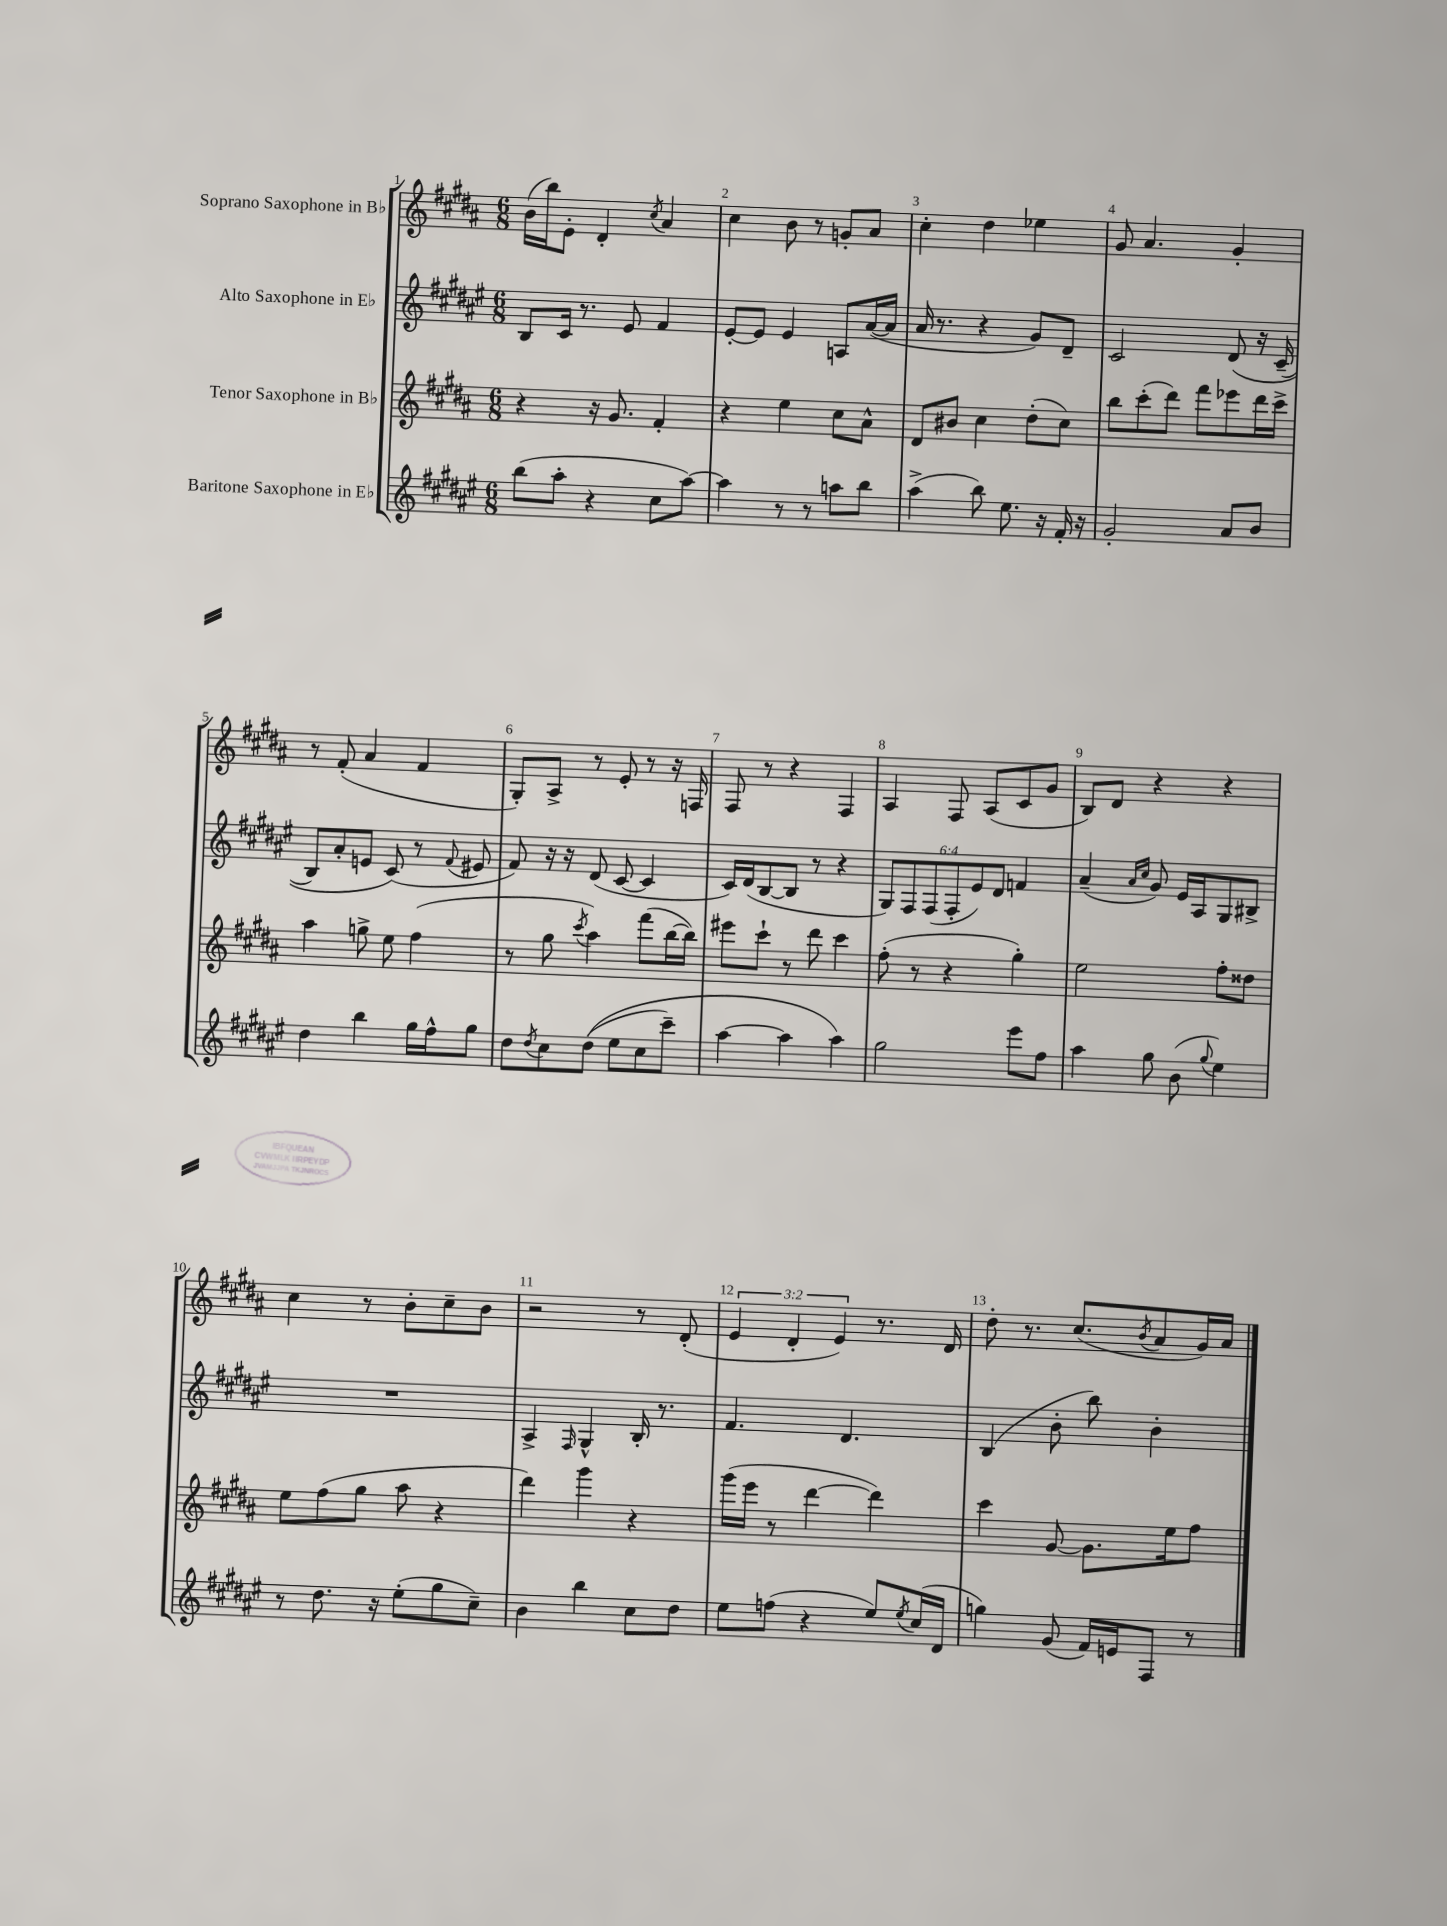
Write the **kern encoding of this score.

**kern	**kern	**kern	**kern
*staff4	*staff3	*staff2	*staff1
*clefG2	*clefG2	*clefG2	*clefG2
*k[f#c#g#d#a#e#]	*k[f#c#g#d#a#]	*k[f#c#g#d#a#e#]	*k[f#c#g#d#a#]
*M6/8	*M6/8	*M6/8	*M6/8
(8bb	4r	8B	(16b
.	.	.	16bb)
8aa#'	.	16c#	8e'
.	.	8.r	.
4r	16r	.	4d#'
.	8.g#	.	.
.	.	8e#	.
.	.	.	8qcc#
8cc#	4f#'	4f#	4a#
[8aa#)	.	.	.
=	=	=	=
4aa#]	4r	[8e#'	4cc#
.	.	8e#]	.
8r	4ee	4e#	8b
8r	.	.	8r
8aa	8cc#	8A	8g'
8bb	8a#^^	([16a#	8a#
.	.	16a#]	.
=	=	=	=
(4aa#^	8d#	16a#	4cc#'
.	.	8.r	.
.	8b#	.	.
8bb)	4cc#	4r	4dd#
8.ee#	.	.	.
.	(8dd#'	8g#)	4ee-
16r	.	.	.
16f#'	8cc#)	8d#~	.
16r	.	.	.
=	=	=	=
2g#'	8bb	2c#	8g#
.	(8ccc#'	.	4.a#
.	8ddd#)	.	.
.	8fff#	.	.
8a#	8eee-	&(8d#	4g#'
8b	16ddd#	16r	.
.	16ccc#^	(16c#~	.
=	=	=	=
4dd#	4aa#	8B)	8r
.	.	8a#'	(8f#'
4bb	8gg^	8e	4a#
.	8ee	(8c#&)	.
16gg#	(4ff#	8r	4f#
16ff#^^	.	.	.
.	.	8qqf#	.
8gg#	.	8e#	.
=	=	=	=
8dd#	8r	8f#)	8G#')
8qdd#	.	.	.
8cc#	8gg#	16r	8A#^
.	.	16r	.
.	8qccc#	.	.
&((8dd#	4aa#)	(8d#	8r
8ee#	.	[8c#	8e'
8cc#	(8fff#	4c#]	8r
8ccc#~)	[16bb	.	16r
.	16bb])	.	16F
=	=	=	=
[4aa#	8eee#	16c#)	8F#
.	.	(16d#	.
.	8ccc#`	[8B	8r
4aa#]	8r	8B]	4r
.	8ddd#	8r	.
4aa#&)	4ccc#	4r	4F#
=	=	=	=
2gg#	(8ff#'	12G#)	4A#
.	.	12F#	.
.	8r	.	.
.	.	(12F#	.
.	4r	12F#'	8F#
.	.	12e#)	.
.	.	.	(8A#
.	.	12d#	.
8eee#	4gg#')	4f	8c#
8ff#	.	.	8g#
=	=	=	=
4aa#	2ee	(4a#~	8B)
.	.	.	8d#
.	.	16qqa#	.
.	.	16qqcc#	.
8gg#	.	8g#)	4r
(8b	.	16e#	.
.	.	16A#	.
8qqgg#	.	.	.
4ee#)	8ff#'	8G#	4r
.	8dd##	8B#^	.
=	=	=	=
8r	8ee	2.r	4cc#
8.dd#	(8ff#	.	.
.	8gg#	.	8r
16r	.	.	.
(8ee#'	8aa#	.	8b'
8gg#	4r	.	8cc#~
8cc#~)	.	.	8b
=	=	=	=
4b	4ddd#)	4A#^	2r
.	.	16qqF#	.
4bb	4ggg#	4G#^^	.
8cc#	4r	16B'	8r
.	.	8.r	.
8dd#	.	.	(8d#'
=	=	=	=
8ee#	(16ggg#	4.f#	6e
.	16eee	.	.
(8ff	8r	.	.
.	.	.	6d#'
4r	[4ddd#	.	.
.	.	.	6e)
.	.	4.d#	.
8ee#)	4ddd#])	.	8.r
8qee#	.	.	.
(16cc#	.	.	.
16d#	.	.	16d#
=	=	=	=
4gg)	4ccc#	(4B	8dd#'
.	.	.	8.r
(8g#	[8g#	8b'	.
.	.	.	(8.cc#
16f#)	8.g#]	8bb)	.
16e	.	.	.
.	.	.	8qb
8F#	.	4b'	8a#
.	16ee	.	.
8r	8ff#	.	16g#)
.	.	.	16a#
==	==	==	==
*-	*-	*-	*-
